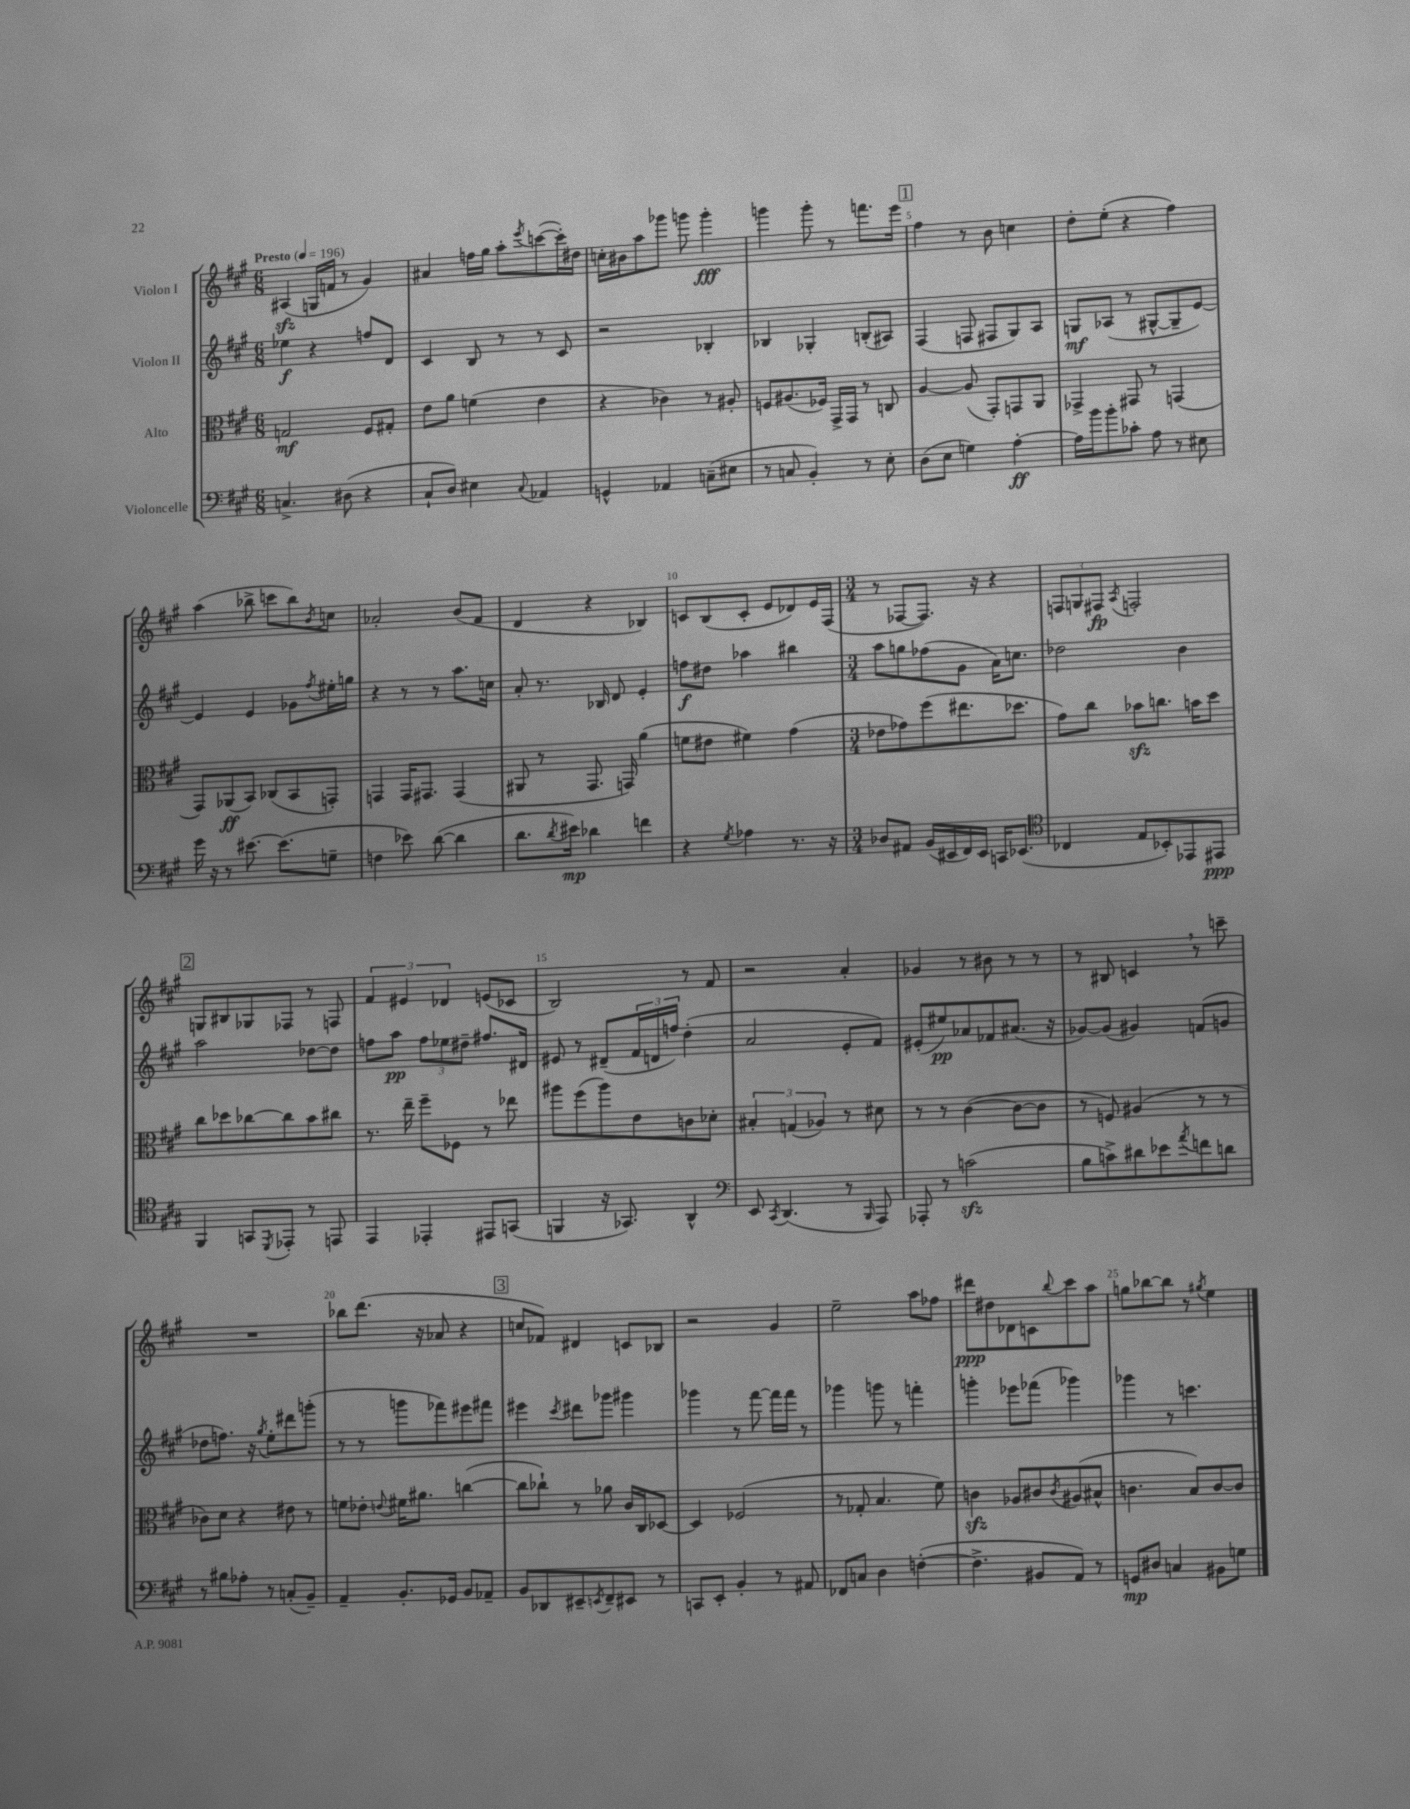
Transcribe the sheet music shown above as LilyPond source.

<<
\new StaffGroup <<
\new Staff = "s0" \with { instrumentName = "Violon I" } {
    \clef treble \key a \major \numericTimeSignature \time 6/8 \tempo "Presto" 4 = 196
    ais4\sfz( g16 f'16 r8 gis'4) |
    ais'4 f''16 gis''16 a''8-. \acciaccatura { e'''8 } c'''8~( c'''16-.) dis''16 |
    c''16-. bis'16 a''8 ges'''8 g'''8 g'''4-.\fff |
    g'''4 g'''8-. r8 f'''8. e'''16 |
    \mark \markup { \box "1" } fis''4 r8 b'8 c''4 |
    d''8-. e''8-.( r4 fis''4) |
    a''4( bes''8-> c'''8 bes''8) \acciaccatura { b'8 } c''8 |
    aes'2-. b'8( fis'8 |
    d'4 r4 bes4) |
    c'8 b8( c'8-. e'8 des'8) e'16 fis16( |
    \numericTimeSignature \time 3/4 r8 fes8~ fes8.) r16 r4 |
    \tuplet 3/2 { f8 g8 fis8\fp } \acciaccatura { a8 } f2-. |
    \mark \markup { \box "2" } g8 bis8 ges8 fes8 r8 f8 |
    \tuplet 3/2 { fis'4 eis'4 des'4 } e'8( ces'8 |
    b2) r8 fis'8 |
    r2 a'4-. |
    ges'4 r8 bis'8 r8 r8 |
    r8 bis8 c'4 \breathe r8 c'''8-- |
    R2. |
    bes''8 d'''8.( r16 aes'8 r4 |
    \mark \markup { \box "3" } c''8 fes'8) dis'4 c'8 bes8 |
    r2 gis'4 |
    e''2-- a''8 fes''8 |
    dis'''8\ppp dis''8 des'8 c'8 \appoggiatura { b''8 } cis'''8 a''8 |
    g''8 bes''8~ bes''8 r8 \acciaccatura { gis''8 } e''4 \bar "|." |
}
\new Staff = "s1" \with { instrumentName = "Violon II" } {
    \clef treble \key a \major \numericTimeSignature \time 6/8
    ees''4\f r4 f''8 d'8 |
    cis'4 b8 r8 r8 cis'8 |
    r2 bes4-. |
    bes4 ges4-. b8-.( ais8) |
    \mark \markup { \box "1" } fis4( f8 fis8 gis8) a8 |
    g8\mf aes8( r8 gis8~-^ gis8-- e'8~) |
    e'4 e'4 ges'8 \acciaccatura { fis''8 } eis''16-. g''16 |
    r4 r8 r8 a''8. c''16 |
    a'8-. r8. bes16 d'8 e'4-. |
    f''8\f dis''8 aes''4 bis''4 |
    \numericTimeSignature \time 3/4 a''8 g''8 fes''8( gis'8 a'16) c''8. |
    des''2 b'4 |
    \mark \markup { \box "2" } a''2 des''8~ des''8 |
    f''8 a''8\pp \tuplet 3/2 { f''8 ees''8 dis''8-- } fis''8. dis'16 |
    eis'8 r8 dis'8--( \tuplet 3/2 { fis'16 d'16 f''16) } d''4-.( |
    a'2 e'8-. fis'8) |
    eis'8-.( eis''8\pp) aes'8 fes'8 ais'8.( r16 |
    ges'8~) ges'8( gis'4) f'8( g'8 |
    des''8 f''8.) r16 \acciaccatura { gis''8 } e''8-. dis'''8 g'''8-.( |
    r8 r8 g'''8 fes'''8) eis'''8 fis'''8 |
    \mark \markup { \box "3" } eis'''4 \acciaccatura { cis'''8 } dis'''8 ges'''8 gis'''4 |
    ges'''4 r8 fis'''8~ fis'''16 fis'''16 r8 |
    ges'''4 g'''8 r8 f'''4-. |
    g'''4-. ees'''8 fes'''8( ges'''4) |
    ges'''4 r8 c'''4. \bar "|." |
}
\new Staff = "s2" \with { instrumentName = "Alto" } {
    \clef alto \key a \major \numericTimeSignature \time 6/8
    g2\mf fis8 gis8-. |
    e'8 a'8 f'4( e'4 |
    r4 ces'4) r8 ais8-. |
    f8 ais8.( fes16) gis,16-> gis,16 r8 c8 |
    \mark \markup { \box "1" } a4~ a8( gis,8-.) g,8 a,8 |
    ges,4-> gis,8 r8 g,4( |
    gis,8) aes,8\ff( b,8) ces8( b,8 g,8-.) |
    g,4 g,16 gis,8. gis,4( |
    ais,8 r8 gis,8. g,16) a'4( |
    f'8 eis'8 fis'4) gis'4( |
    \numericTimeSignature \time 3/4 ees'8 ges'8) fis''8( eis''8. des''8. |
    gis'8) cis''8 bes'8\sfz c''8. b'16 d''8 |
    \mark \markup { \box "2" } cis''8 des''8 ces''8~ ces''8 b'8 cis''8 |
    r8. e''16-- fis''8-- fes8 r8 ees''8 |
    ais''8 fis''8( ais''8) e'8 c'8 des'8-. |
    \tuplet 3/2 { bis4-. g4( aes4) } r8 dis'8 |
    r8 r8 cis'4~( cis'8~ cis'8 |
    r8 f8) ais4( r8 r8 |
    ces'8) d'8 r4 eis'8 r8 |
    f'8 ees'8-. \appoggiatura { e'8 } fis'16 ais'8. c''4~( |
    \mark \markup { \box "3" } c''8 ces''8-!) r8 aes'8 cis'16 cis16 des8~ |
    des4 fes2( |
    r8 ges8-. b4. fis'8) |
    c'4\sfz aes8 cis'8 \acciaccatura { cis'8 } ais8( bis8-^ |
    c'4. b8) c'8~ c'8 \bar "|." |
}
\new Staff = "s3" \with { instrumentName = "Violoncelle" } {
    \clef bass \key a \major \numericTimeSignature \time 6/8
    c4.-> dis8( r4 |
    cis8-! d8) eis4 \appoggiatura { cis8 } aes,4 |
    g,4-^ aes,4 c8--( eis8 |
    r8 c8 b,4-.) r8 e8-. |
    \mark \markup { \box "1" } d8( e8 g4) a4~-.\ff |
    a16 b'16 b'8-. ces'8-. a8 r8 eis8 |
    gis'16 r16 r8 eis'8.~ eis'8.( g8-- |
    f4 ees'8) d'8~( d'4 |
    d'8. \acciaccatura { d'8 } eis'16\mp) des'4 f'4 |
    r4 \acciaccatura { gis8 } aes4 r8. r16 |
    \numericTimeSignature \time 3/4 des8 ais,8 b,16( eis,16 fis,16) eis,16 c,16 ees,8.( |
    \clef tenor ces4 e8 bes,8-.) ees,8 eis,8\ppp |
    \mark \markup { \box "2" } fis,4 g,8 \acciaccatura { d,8 } ees,8-. r8 e,8 |
    e,4 ees,4-. eis,8 g,8( |
    f,4 r16 ges,8.) a,4-^ |
    \clef bass e,8 \acciaccatura { cis,8 } d,4.( r8 \grace { b,,16 } a,,8) |
    aes,,8-. r8 c'2\sfz( |
    b8 c'8->) dis'8 ees'8 \acciaccatura { a'8 } f'8 d'8 |
    r8 bis8 aes8-. r8 c8-.( b,8--) |
    a,4-- b,8.-. ges,16 b,8 aes,8-- |
    \mark \markup { \box "3" } b,8 des,8 eis,8-- \acciaccatura { e,8 } fis,8-- eis,8 r8 |
    c,8 e,8-. b,4-. r8 ais,8 |
    fes,8 c8 d4 f4~-.( |
    f4.-> bis,8 a,8) r8 |
    g,8\mp dis8 c4 bis,8 g8 \bar "|." |
}
>>
>>
\layout { \context { \Score \override BarNumber.break-visibility = ##(#f #t #t) barNumberVisibility = #(every-nth-bar-number-visible 5) } }
